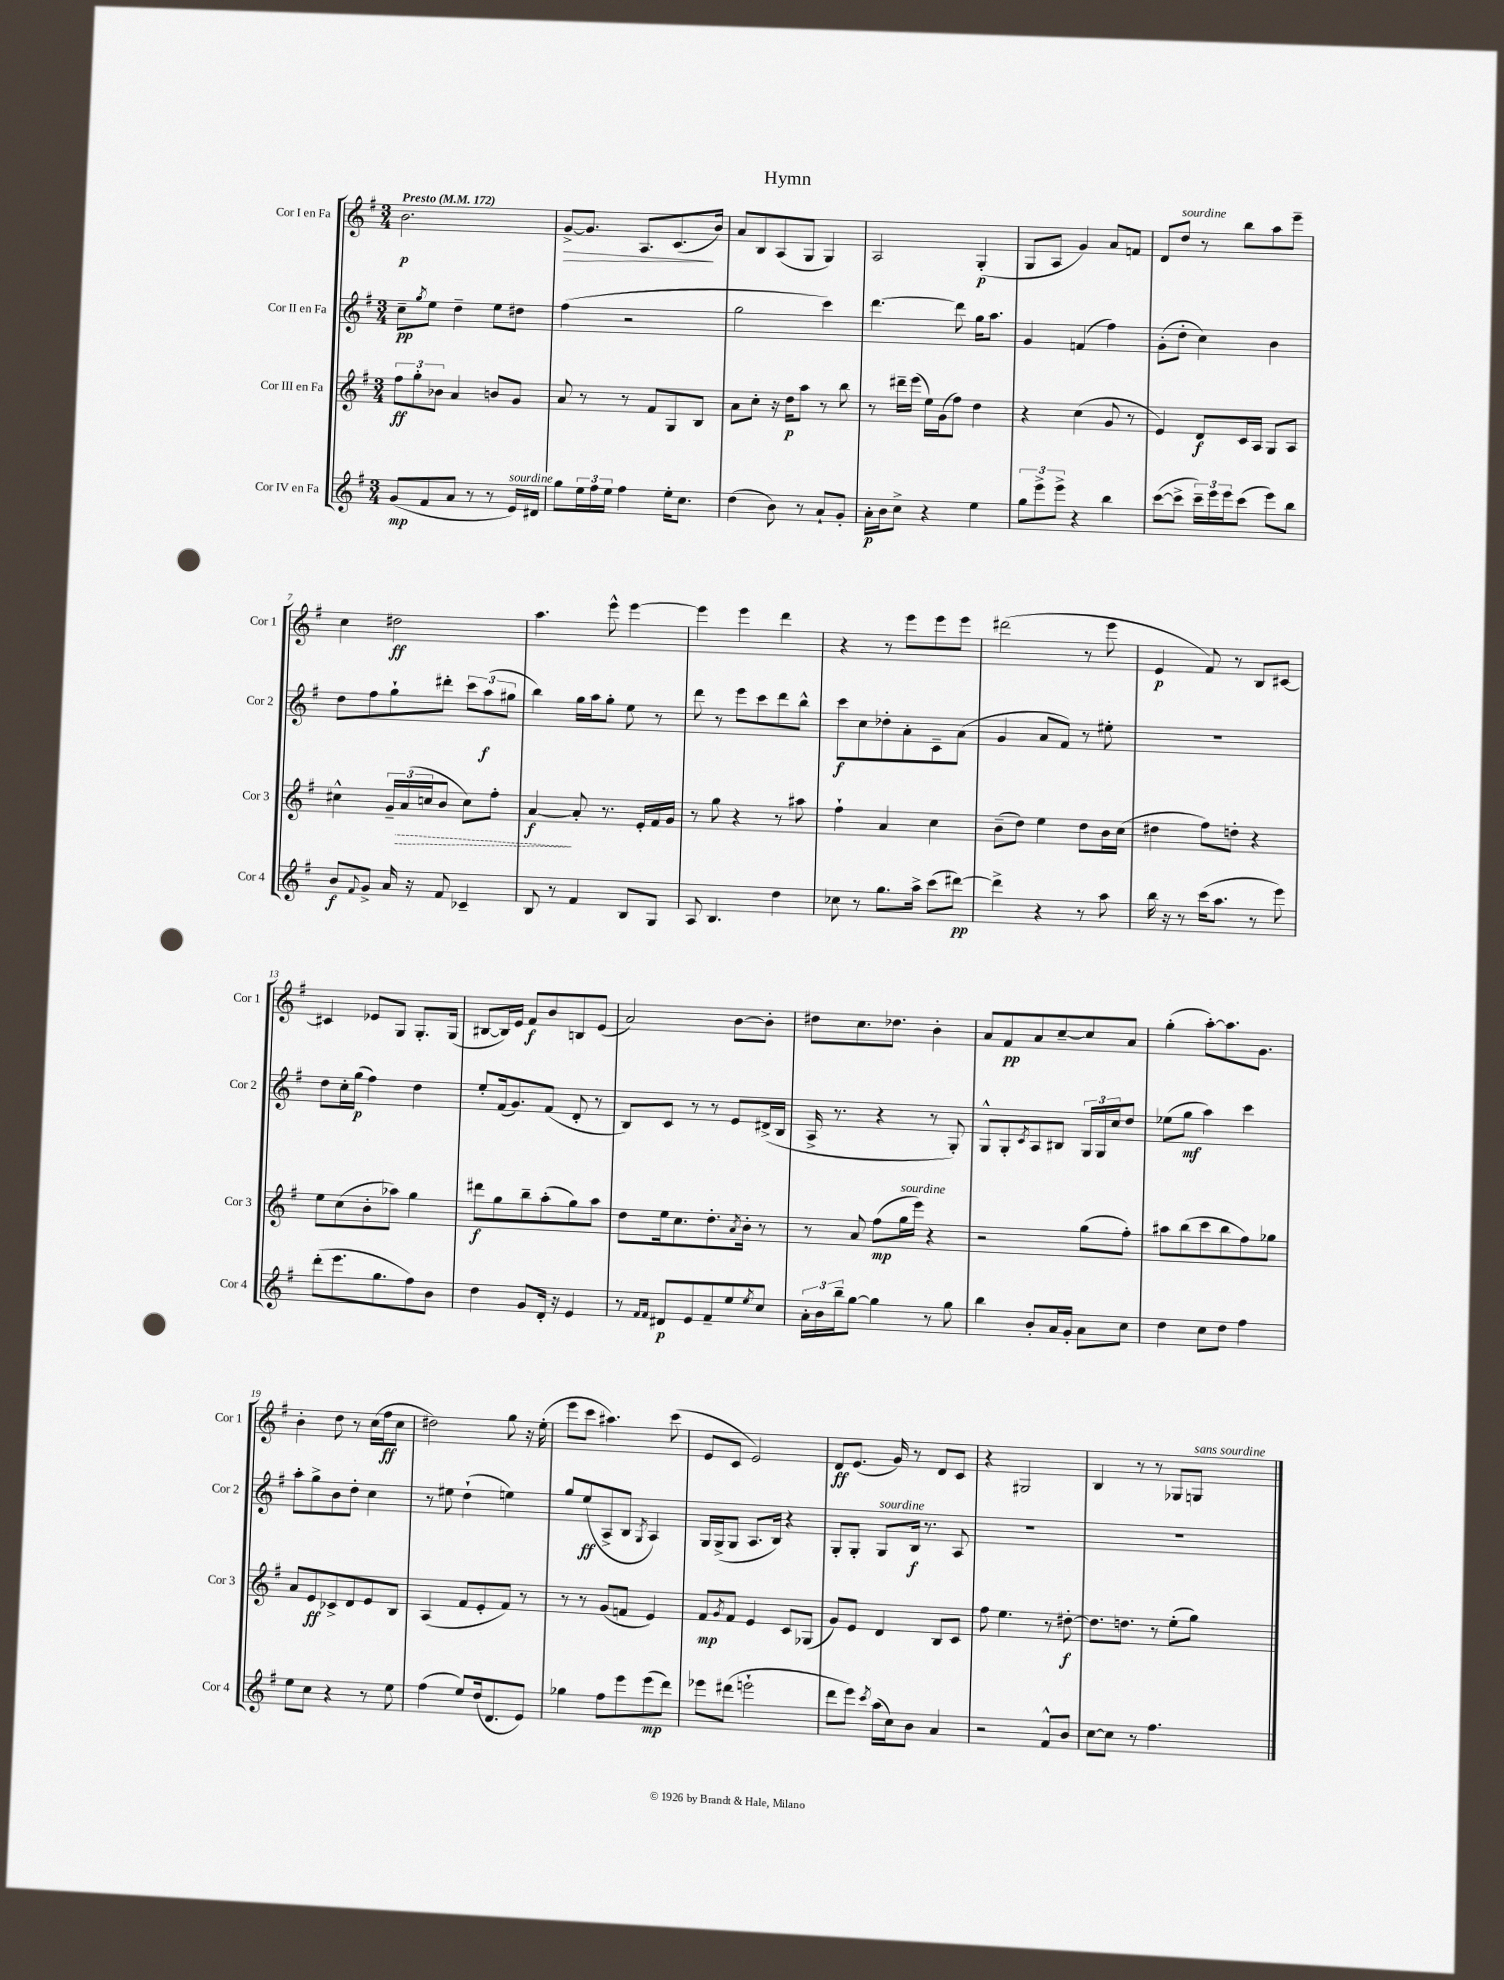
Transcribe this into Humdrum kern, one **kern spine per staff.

**kern	**dynam	**kern	**dynam	**kern	**dynam	**kern	**dynam
*part4	*part4	*part3	*part3	*part2	*part2	*part1	*part1
*staff4	*staff4	*staff3	*staff3	*staff2	*staff2	*staff1	*staff1
*I"Cor IV en Fa	*	*I"Cor III en Fa	*	*I"Cor II en Fa	*	*I"Cor I en Fa	*
*I'Cor 4	*	*I'Cor 3	*	*I'Cor 2	*	*I'Cor 1	*
*clefG2	*	*clefG2	*	*clefG2	*	*clefG2	*
*k[f#]	*	*k[f#]	*	*k[f#]	*	*k[f#]	*
*M3/4	*	*M3/4	*	*M3/4	*	*M3/4	*
*MM172	*	*MM172	*	*MM172	*	*MM172	*
=1	=1	=1	=1	=1	=1	=1	=1
!	!	!	!	!	!	!LO:TX:a:B:t=Presto	!
(8g/L	mp	12ff#\L	ff	8cc~\L	pp	2.b\	p
.	.	12gg'\	.	.	.	.	.
.	.	.	.	8qgg/	.	.	.
8f#/	.	.	.	8ee\J	.	.	.
.	.	12b-X\J	.	.	.	.	.
8a/J	.	4a/	.	4dd~\	.	.	.
8r	.	.	.	.	.	.	.
8r	.	8bn/L	.	8ee\L	.	.	.
!LO:TX:a:i:t=sourdine	!	!	!	!	!	!	!
16e/LL)	.	8g/J	.	8dd#X\J	.	.	.
16d#X/JJ	.	.	.	.	.	.	.
=2	=2	=2	=2	=2	=2	=2	=2
!	!	!	!	!	!	!	!LO:HP:b
8gg\L	.	8a/	.	(4ff#\	.	[8g^/L	>
24ee\L	.	8r	.	.	.	8.g/J]	.
24ff#\	.	.	.	.	.	.	.
24ee\JJ	.	.	.	.	.	.	.
4ff#\	.	8r	.	2r	.	.	.
.	.	.	.	.	.	8.A/L	.
.	.	8f#/L	.	.	.	.	.
16ee'\KL	.	8G/	.	.	.	(8.c/	.
8.cc\J	.	.	.	.	.	.	.
.	.	8B/J	.	.	.	.	.
.	.	.	.	.	.	16b/Jk)	]
=3	=3	=3	=3	=3	=3	=3	=3
(4dd\	.	8a\L	.	2gg\	.	8a/L	.
.	.	8cc'\J	.	.	.	8B/	.
8b\)	.	16r	.	.	.	(8A/	.
.	.	16dd\KL	p	.	.	.	.
8r	.	8aa\J	.	.	.	8G/J	.
8a`/L	.	8r	.	4ccc\)	.	4G/)	.
8g'/J	.	8bb\	.	.	.	.	.
=4	=4	=4	=4	=4	=4	=4	=4
16a'\LL	p	8r	.	[4.ddd\	.	2A/	.
16b\J	.	.	.	.	.	.	.
8cc^\J	.	16ddd#X~\LL	.	.	.	.	.
.	.	(16eee\JJ	.	.	.	.	.
4r	.	16ee\LL)	.	.	.	.	.
.	.	(16g\J	.	.	.	.	.
.	.	8ff#\J)	.	8ddd\]	.	.	.
4ee\	.	4dd\	.	16gg\KL	.	(4G'/	p
.	.	.	.	8.aa\J	.	.	.
=5	=5	=5	=5	=5	=5	=5	=5
12gg\L	.	4r	.	4g/	.	8G/L	.
12eee^\	.	.	.	.	.	.	.
.	.	.	.	.	.	8A/J	.
12eee^\J	.	.	.	.	.	.	.
4r	.	(4cc\	.	(4fn/	.	4g/)	.
4bb\	.	8g/	.	4ff#\)	.	8a/L	.
.	.	8r	.	.	.	8fn/J	.
=6	=6	=6	=6	=6	=6	=6	=6
([8ccc\L	.	4e/)	.	(8g'\L	.	8d/L	.
!	!	!	!	!	!	!LO:TX:a:i:t=sourdine	!
8ccc^\J]	.	.	.	8dd'\J	.	8dd/J	.
24ccc~\LL)	.	8d/L	f	4cc\)	.	8r	.
24eee\	.	.	.	.	.	.	.
24eee\J	.	.	.	.	.	.	.
(8ccc\J	.	16c/L	.	.	.	8bb\L	.
.	.	16A/JJ	.	.	.	.	.
8eee\L)	.	8G/L	.	4b\	.	8aa\	.
8bb\J	.	8A/J	.	.	.	8eee~\J	.
!!LO:LB:g=z
=7	=7	=7	=7	=7	=7	=7	=7
8b/L	f	4cc#X^^\	.	8dd\L	.	4cc\	.
8qqf#/	.	.	.	.	.	.	.
8g^/J	.	.	.	8ff#\	.	.	.
16a/	.	24g~/LL	.	8gg`\	.	2dd#X\	ff
!	!	!	!LO:HP:b	!	!	!	!
.	.	(24a/	>	.	.	.	.
16r	.	.	.	.	.	.	.
.	.	24ccn/J	.	.	.	.	.
8f#/	.	8b/J	.	8ddd#X'\J	.	.	.
4c-X~/	.	8cc\L)	.	12ccc\L	.	.	.
.	.	.	.	(12aa\	f	.	.
.	.	8ff#'\J	.	.	.	.	.
.	.	.	.	12gg#X\J	.	.	.
=8	=8	=8	=8	=8	=8	=8	=8
8B/	.	[4a/	f	4bb\)	.	4.aa\	.
8r	.	.	.	.	.	.	.
4f#/	.	8a'/]	]	16gg\LL	.	.	.
.	.	.	.	16aa\J	.	.	.
.	.	8.r	.	8gg'\J	.	8eee^^\	.
8B/L	.	.	.	8ee\	.	[4eee\	.
.	.	16e'/LL	.	.	.	.	.
8G/J	.	16f#/	.	8r	.	.	.
.	.	16g/JJ	.	.	.	.	.
=9	=9	=9	=9	=9	=9	=9	=9
8A/	.	8r	.	8ddd\	.	4eee\]	.
4.B/	.	8gg\	.	8r	.	.	.
.	.	4r	.	8eee\L	.	4eee\	.
.	.	.	.	8ccc\	.	.	.
4dd\	.	8r	.	8ddd\	.	4ddd\	.
.	.	8aa#X\	.	8bb^^\J	.	.	.
=10	=10	=10	=10	=10	=10	=10	=10
8cc-X\	.	4ff#`\	.	8ccc\L	f	4r	.
8r	.	.	.	8cc\	.	.	.
8.gg\L	.	4a/	.	8dd-X'\	.	8r	.
.	.	.	.	8a'\	.	8eee\L	.
16aa^\Jk	.	.	.	.	.	.	.
(8ccc\L	.	4cc\	.	8c~\	.	8eee\	.
[8ddd#X\J)	pp	.	.	(8a\J	.	8eee\J	.
=11	=11	=11	=11	=11	=11	=11	=11
4ddd#^\]	.	(8b~\L	.	4g/	.	(2ddd#X\	.
.	.	8dd\J)	.	.	.	.	.
4r	.	4ee\	.	8a/L	.	.	.
.	.	.	.	8f#/J)	.	.	.
8r	.	8dd\L	.	8r	.	8r	.
8aa\	.	16b\L	.	8ee#X'\	.	8eee\	.
.	.	(16cc\JJ	.	.	.	.	.
=12	=12	=12	=12	=12	=12	=12	=12
16bb\	.	4dd#X\	.	2.r	.	4e/	p
16r	.	.	.	.	.	.	.
8r	.	.	.	.	.	.	.
(16ccc\KL	.	8ff#\L)	.	.	.	8f#/)	.
8.aa\J	.	.	.	.	.	.	.
.	.	8ddn'\J	.	.	.	8r	.
8r	.	4r	.	.	.	8B/L	.
8eee\)	.	.	.	.	.	[8c#X/J	.
!!LO:LB:g=z
=13	=13	=13	=13	=13	=13	=13	=13
(8ddd'\L	.	8ee\L	.	8dd\L	.	4c#X/]	.
8.eee\	.	(8cc\	.	16cc'\L	.	.	.
.	.	.	.	(16gg\JJ	p	.	.
.	.	8b'\	.	4ff#\)	.	8e-X/L	.
8.gg\	.	.	.	.	.	.	.
.	.	8aa-X\J)	.	.	.	8G/J	.
8ff#\)	.	4gg\	.	4dd\	.	8.G'/L	.
8b\J	.	.	.	.	.	.	.
.	.	.	.	.	.	(16G/Jk	.
=14	=14	=14	=14	=14	=14	=14	=14
4dd\	.	8ddd#X\L	f	8ee'/L	.	[8B#X/L	.
.	.	8gg\	.	(16f#/k	.	16B#/L])	.
.	.	.	.	8.g/)	.	16e/JJ	.
8g/L	.	8bb~\	.	.	.	8f#/L	f
16d'/Jk	.	(8aa'\	.	(8f#/J	.	8b/	.
16r	.	.	.	.	.	.	.
4e/	.	8gg\)	.	8d'/	.	8Bn/	.
.	.	8aa\J	.	8r	.	(8e/J	.
=15	=15	=15	=15	=15	=15	=15	=15
8r	.	8dd\L	.	8B/L)	.	2a/)	.
16qqf#/LL	.	.	.	.	.	.	.
16qqf#/JJ	.	.	.	.	.	.	.
8d#X/L	p	16ee\k	.	8c/J	.	.	.
.	.	8.cc\	.	.	.	.	.
8e/	.	.	.	8r	.	.	.
8f#~/	.	8.dd'\	.	8r	.	.	.
8ee/	.	.	.	8e/L	.	[8b\L	.
.	.	8qa/	.	.	.	.	.
.	.	16b'\Jk	.	.	.	.	.
8qee/	.	.	.	.	.	.	.
8cc/J	.	8r	.	(16d#X^/L	.	8b'\J]	.
.	.	.	.	16B/JJ	.	.	.
=16	=16	=16	=16	=16	=16	=16	=16
24a'\LL	.	8r	.	16A^/	.	8dd#X\L	.
24b\	.	.	.	.	.	.	.
.	.	.	.	8.r	.	.	.
24bb~\J	.	.	.	.	.	.	.
[8gg\J	.	8a/	.	.	.	8.cc\	.
4gg\]	.	(8ff#\L	mp	4r	.	.	.
.	.	.	.	.	.	8.dd-X\J	.
!	!	!LO:TX:a:i:t=sourdine	!	!	!	!	!
.	.	16gg\L	.	.	.	.	.
.	.	16eee\JJ)	.	.	.	.	.
8r	.	4r	.	8r	.	4b'\	.
8gg\	.	.	.	8G'/)	.	.	.
=17	=17	=17	=17	=17	=17	=17	=17
4bb\	.	2r	.	8G^^/L	.	8a/L	.
.	.	.	.	8G'/	.	8f#/	pp
.	.	.	.	8qc/	.	.	.
8b'/L	.	.	.	8A/	.	8a/	.
16a/L	.	.	.	8B#X/J	.	[8cc~/	.
16g'/JJ	.	.	.	.	.	.	.
8a\L	.	(8gg\L	.	24G/LL	.	8cc/]	.
.	.	.	.	24G/	.	.	.
.	.	.	.	24cc/J	.	.	.
8cc\J	.	8ff#'\J)	.	8dd/J	.	8a/J	.
=18	=18	=18	=18	=18	=18	=18	=18
4dd\	.	8aa#X\L	.	(8ee-X\L	.	(4gg'\	.
.	.	(8bb\	.	8gg\J	mf	.	.
8cc\L	.	8ccc\	.	4aa\)	.	[8aa'\L)	.
8dd\J	.	8bb\	.	.	.	8.aa\]	.
4ff#\	.	8ff#\)	.	4ccc\	.	.	.
.	.	.	.	.	.	8.g\J	.
.	.	8gg-X\J	.	.	.	.	.
!!LO:LB:g=z
=19	=19	=19	=19	=19	=19	=19	=19
8ee\L	.	8a/L	.	8aa'\L	.	4b'\	.
8cc\J	.	8e/	ff	8gg^\	.	.	.
4r	.	8c-X^/	.	8b\	.	8dd\	.
.	.	8d/	.	8dd'\J	.	8r	.
8r	.	8e/	.	4cc\	.	(16cc\LL	.
.	.	.	.	.	.	16ff#\J	ff
8ee\	.	8B/J	.	.	.	8cc\J	.
=20	=20	=20	=20	=20	=20	=20	=20
(4ff#\	.	(4A/	.	8r	.	2dd#X\)	.
.	.	.	.	8ee#X\	.	.	.
8ee/L)	.	8f#/L	.	(4dd`\	.	.	.
(16dd/k	.	8e'/	.	.	.	.	.
8.d/	.	.	.	.	.	.	.
.	.	8f#/J)	.	4een\)	.	8gg\	.
8e/J)	.	8r	.	.	.	16r	.
.	.	.	.	.	.	(16ee'\	.
=21	=21	=21	=21	=21	=21	=21	=21
4gg-X\	.	8r	.	8gg/L	.	8eee\L	.
.	.	8r	.	(8ee/	ff	8ccc\J	.
8ff#\L	.	(8g/L	.	8A^/	.	4.aa#X\)	.
8eee\	.	8fn/J	.	8B/J	.	.	.
.	.	.	.	8qG/	.	.	.
(8eee\	mp	4e/)	.	4A/)	.	.	.
8ddd\J)	.	.	.	.	.	(8ccc\	.
=22	=22	=22	=22	=22	=22	=22	=22
8eee-X\L	.	8f#/L	mp	16G/LL	.	8e/L	.
.	.	.	.	(16G^/J	.	.	.
.	.	8qg/	.	.	.	.	.
(8ddd#X\J	.	8f#/J	.	8G/J	.	8c/J	.
2eeen`\	.	4e/	.	8.A/L	.	2e/)	.
.	.	.	.	16B/Jk)	.	.	.
.	.	8c/L	.	4r	.	.	.
.	.	(8G-X/J	.	.	.	.	.
=23	=23	=23	=23	=23	=23	=23	=23
8ddd\L	.	8g/L)	.	8G'/L	.	8d/L	ff
8eee\J)	.	8e/J	.	8G'/J	.	(8.e/J	.
8qccc/	.	.	.	.	.	.	.
!	!	!	!	!LO:TX:a:i:t=sourdine	!	!	!
(16aa\LL	.	4d/	.	8G/L	.	.	.
16cc\J)	.	.	.	.	.	16g/)	.
8b\J	.	.	.	16B/Jk	f	8r	.
.	.	.	.	8.r	.	.	.
4a/	.	8B/L	.	.	.	8d/L	.
.	.	8c/J	.	8A/	.	8c/J	.
=24	=24	=24	=24	=24	=24	=24	=24
2r	.	8ff#\	.	2.r	.	4r	.
.	.	4.ee\	.	.	.	.	.
.	.	.	.	.	.	2G#X/	.
8f#^^/L	.	8r	.	.	.	.	.
8b/J	.	[8dd#X'\	f	.	.	.	.
=25	=25	=25	=25	=25	=25	=25	=25
[8cc\L	.	8.dd#\L]	.	2.r	.	4B/	.
8cc\J]	.	.	.	.	.	.	.
.	.	8.ddn\J	.	.	.	.	.
8r	.	.	.	.	.	8r	.
4.ff#\	.	8r	.	.	.	8r	.
.	.	(8ee'\L	.	.	.	8G-X/L	.
!	!	!	!	!	!	!LO:TX:a:i:t=sans sourdine	!
.	.	8gg\J)	.	.	.	8Gn/J	.
==	==	==	==	==	==	==	==
*-	*-	*-	*-	*-	*-	*-	*-
